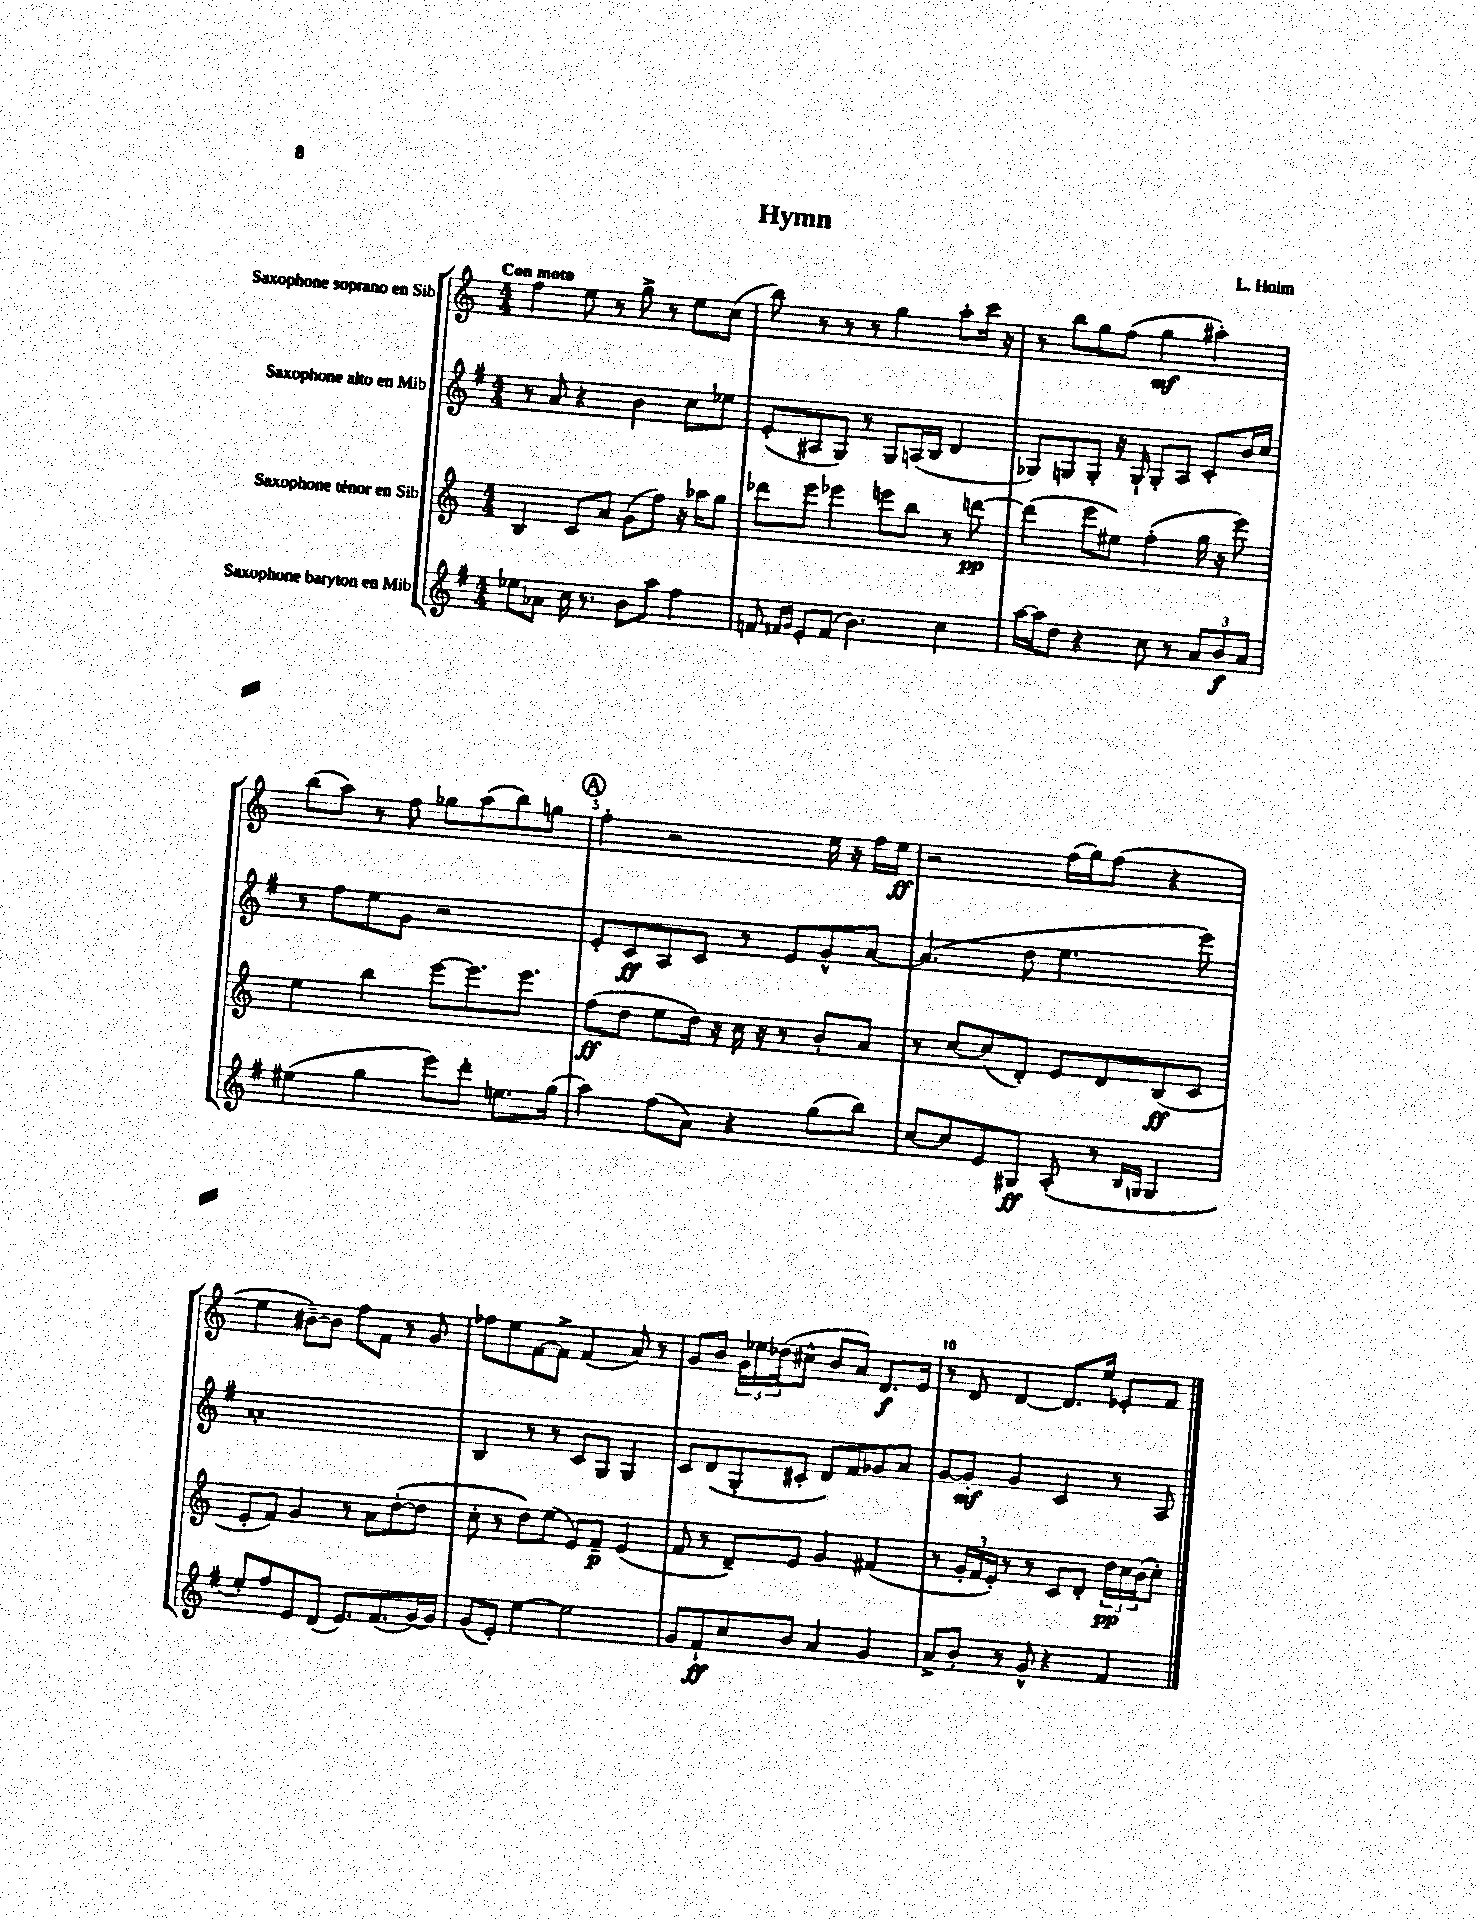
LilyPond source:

\header { title = "Hymn" composer = "L. Holm" }
<<
\new StaffGroup <<
\new Staff = "s0" \with { instrumentName = "Saxophone soprano en Sib" } {
    \clef treble \key c \major \numericTimeSignature \time 4/4 \tempo "Con moto"
    f''4 e''8 r8 g''8-> r8 e''8 c''8( |
    b''8) r8 r8 r8 g''4 a''8-. c'''16 r16 |
    r8 b''8 g''8 f''8( g''4\mf ais''4-.) |
    b''8( a''8) r8 f''8 ges''8 a''8( b''8) g''8 |
    \mark \markup { \circle "A" } f''4-. r2 e''16 r16 f''16 e''16\ff |
    r2 f''16( g''16) f''8( r4 |
    e''4 bis'8~--) bis'8 f''8 f'8 r8 g'8 |
    fes''8 e''8 f'8~ f'8-> f'4( a'8) r8 |
    g'8 b'8 \tuplet 3/2 { g'16 ees''16 des''16( } cis''8-^ b'8 a'8) d'8.\f e'16 |
    r8 d'8 d'4~ d'8. e''16 ees'8-. f'8 \bar "|." |
}
\new Staff = "s1" \with { instrumentName = "Saxophone alto en Mib" } {
    \clef treble \key g \major \numericTimeSignature \time 4/4
    r8 a'8 r4 b'4 c''8 ees''8 |
    e'8-.( ais8 g8) r8 g8 a16( b16 d'4 |
    ges8) g8 g8-. r16 g16-! g8-. a8 c'8-. b'16 c''16 |
    r8 fis''8 e''8 g'8 r2 |
    \mark \markup { \circle "A" } e'8-. c'8\ff a8 c'8 r8 e'8 g'8-^ a'8~ |
    a'4.( d''8 e''4. e'''8) |
    a'1-. |
    b4 r8 r8 c'8 g8 g4 |
    c'8 d'8( g8-. cis'8-. d'8) fis'8 ges'8 a'8 |
    g'8~ g'8-.\mf g'4 c'4 r8 a8 \bar "|." |
}
\new Staff = "s2" \with { instrumentName = "Saxophone ténor en Sib" } {
    \clef treble \key c \major \numericTimeSignature \time 4/4
    b4 c'8 a'8 g'8( f''8) r16 aes''16 g''8 |
    des'''8 e'''8 ees'''4 e'''8 b''8 r8 d'''8~\pp |
    d'''4( e'''8 eis''8) f''4-.( g''16 r16 e'''8) |
    e''4 b''4 e'''8~ e'''8. e'''8. |
    \mark \markup { \circle "A" } f''8\ff( d''8 e''8 d''16) r16 c''16 r16 r8 b'8-. a'8 |
    r8 c''8~ c''8( d'8-.) e'8 d'8 b8\ff( c'8 |
    e'8-. f'8) g'4 r8 a'8 d''8~-.( d''8 |
    c''8-. r8 d''8) e''8( e'8) f'8--\p e'4( |
    f'8 r8 d'8--) e'8 g'4 fis'4( |
    r8 \tuplet 3/2 { g'16-. f'16 e'16-.) } r8 r8 c'8 d'8-. \tuplet 3/2 { d''16\pp c''16 b'16( } c''8-.) \bar "|." |
}
\new Staff = "s3" \with { instrumentName = "Saxophone baryton en Mib" } {
    \clef treble \key g \major \numericTimeSignature \time 4/4
    ees''8 aes'8 c''16 r8. b'8 a''8 fis''4 |
    f'8 \grace { fis'16 g'16 } e'8-. fis'8( b'4.) c''4 |
    a''16~ a''16 d''8 r4 c''8 r8 \tuplet 3/2 { a'8 b'8\f a'8 } |
    eis''4( g''4 e'''8) d'''8-. e''8. g''16( |
    \mark \markup { \circle "A" } a''4) fis''8( a'8) r4 g''8( b''8) |
    c''8~ c''8 e'8 gis8\ff a8-.( r8 \grace { b16 g16 } g4 |
    e''8-.) fis''8 e'8 d'8( e'8.) fis'8.( g'16~) g'16 |
    g'8( e'8-.) e''4~ e''2 |
    g'8 fis'8-!\ff c''8 b'8 a'4 g'4 |
    a'8-> b'8-. r8 g'8-^ r4 fis'4 \bar "|." |
}
>>
>>
\layout { \context { \Score \override BarNumber.break-visibility = ##(#f #t #t) barNumberVisibility = #(every-nth-bar-number-visible 5) } }
